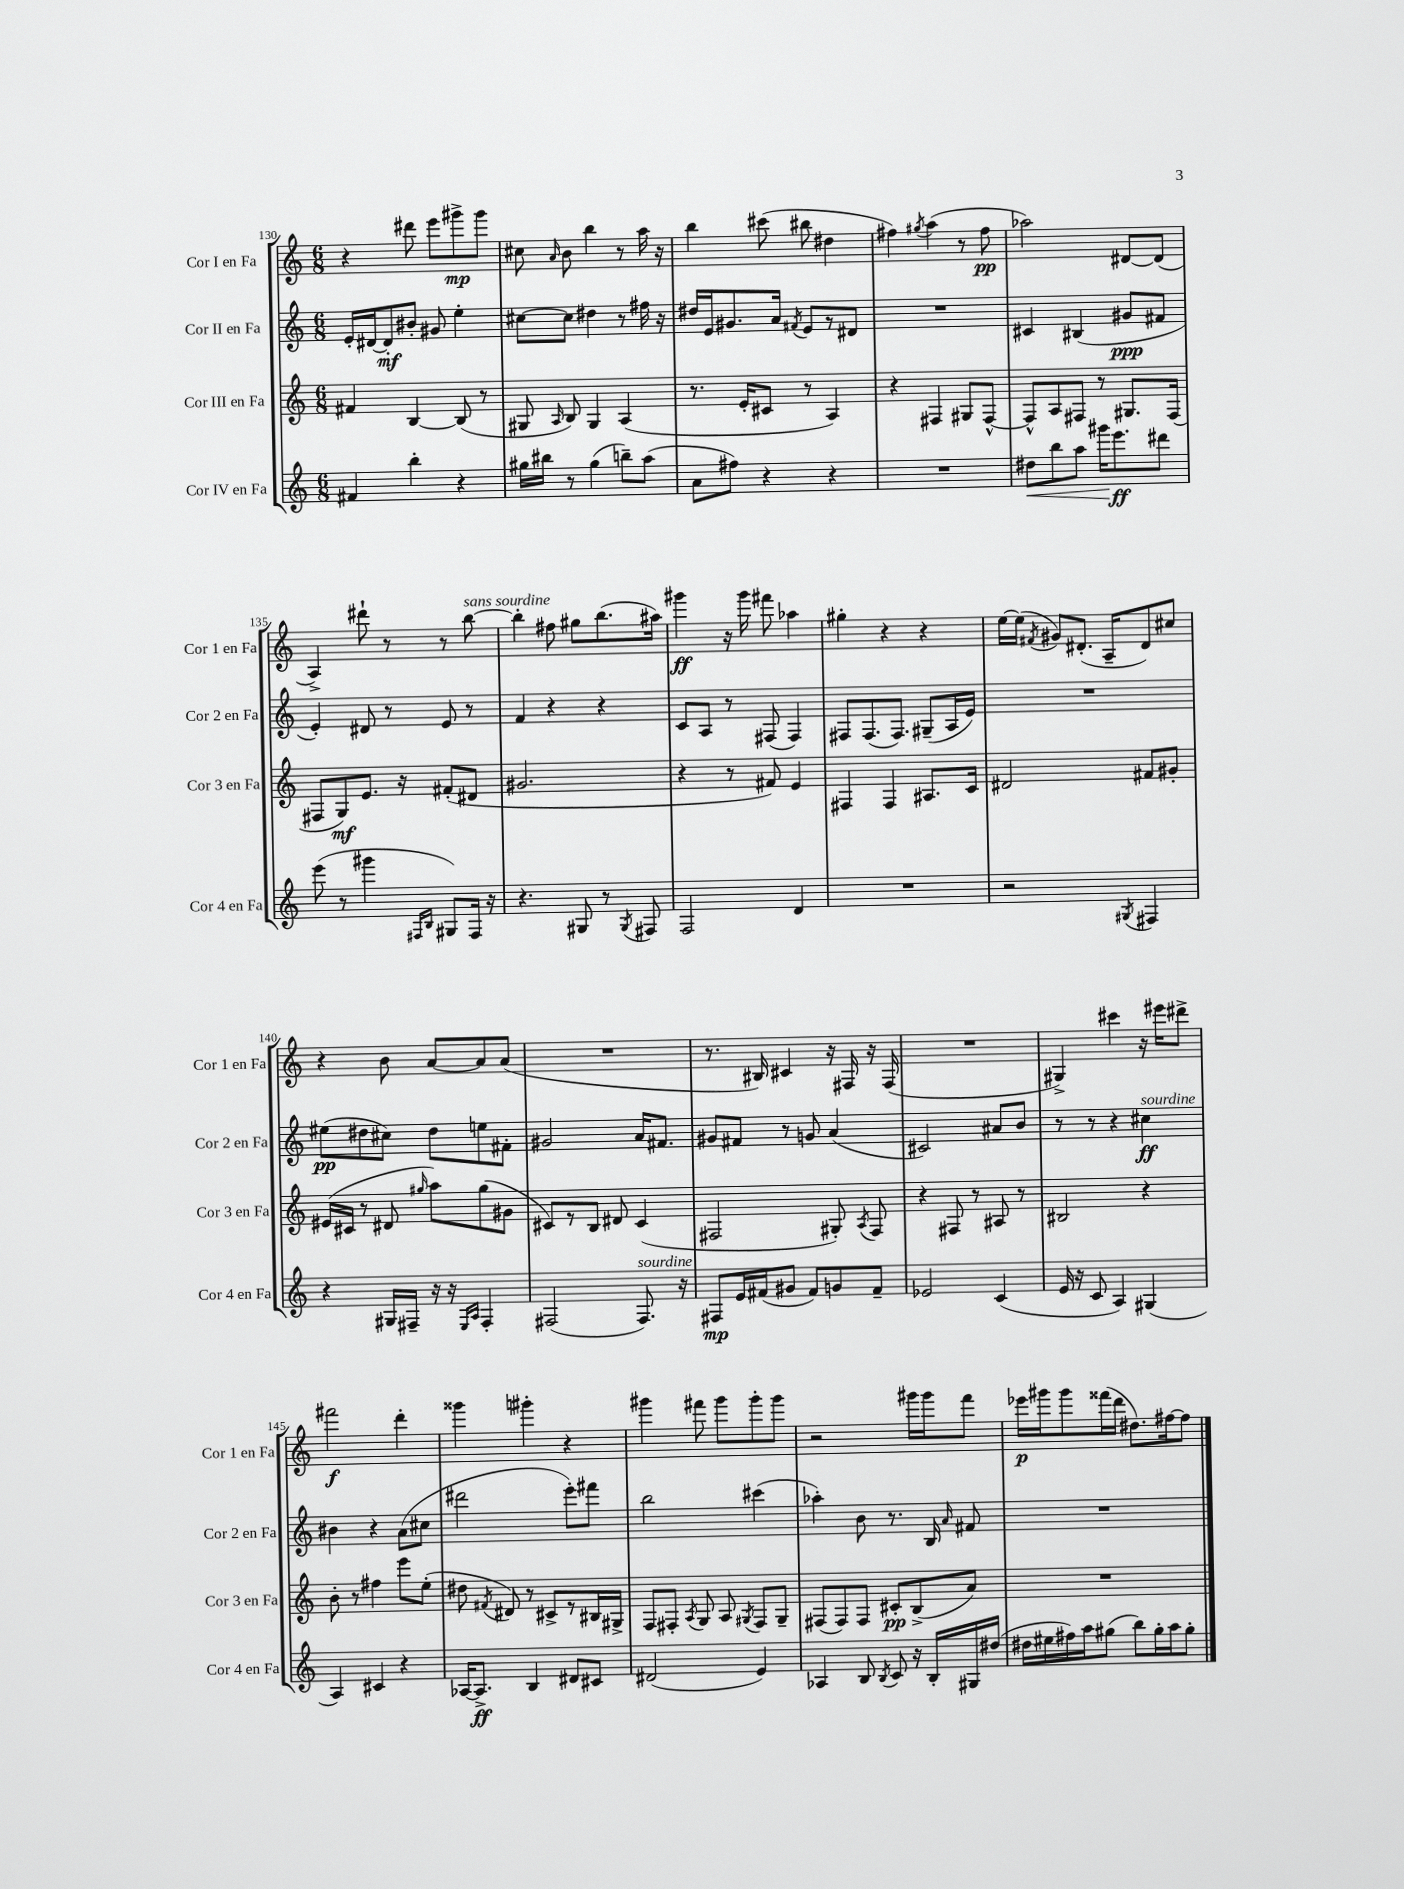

**kern	**kern	**kern	**kern
*staff4	*staff3	*staff2	*staff1
*clefG2	*clefG2	*clefG2	*clefG2
*k[]	*k[]	*k[]	*k[]
*M6/8	*M6/8	*M6/8	*M6/8
4f#	4f#	16e'	4r
.	.	[16d#	.
.	.	8d#']	.
4bb'	[4B	8b#'	8ddd#
.	.	8g#	8eee
4r	(8B]	4ee'	8ggg#^
.	8r	.	8ggg#
=	=	=	=
16gg#	8G#	[8cc#	8cc#
16bb#	.	.	.
.	16qqA	.	16qqa
8r	8B)	8cc#]	8b
(4gg#	4G#	4dd#	4bb
8bb~)	(4A	8r	8r
(8aa	.	16ff#	16aa
.	.	16r	16r
=	=	=	=
8a	8.r	16dd#	4bb
.	.	16e	.
8ff#)	.	8.g#	.
.	16e'	.	.
4r	8c#	.	(8ccc#
.	.	16a	.
.	.	8qf#	.
.	8r	8e	8bb#
4r	4A)	8r	4dd#
.	.	8d#	.
=	=	=	=
2.r	4r	2.r	4ff#)
.	.	.	8qgg#
.	4F#	.	(4aa
.	8G#	.	8r
.	[8F#^^	.	8ff#
=	=	=	=
8dd#	8F#^^]	4c#	2aa-)
8bb	8A	.	.
8aa	8F#	(4B#	.
16ggg#	8r	.	.
8.eee	.	.	.
.	8.G#	8g#	[8d#
8ddd#	.	8f#	(8d#]
.	(16F#	.	.
=	=	=	=
(8eee	8F#	4e')	4A^)
8r	8G)	.	.
4ggg#	8.e	8d#	8ddd#`
.	.	8r	8r
.	16r	.	.
16qqF#	.	.	.
16qqB	.	.	.
8G#)	(8f#'	8e	8r
16F#	8d#	8r	[8bb
16r	.	.	.
=	=	=	=
4.r	2.g#	4f	4bb']
.	.	4r	8ff#
8G#	.	.	8gg#
8r	.	4r	(8.bb
8qG#	.	.	.
8F#	.	.	.
.	.	.	16aa#)
=	=	=	=
2F	4r	8c	4ggg#
.	.	8A	.
.	8r	8r	16r
.	.	.	16ggg#
.	8f#)	(8F#	8fff#
4d	4e	4F#)	4aa-
=	=	=	=
2.r	4F#	8F#	4gg#'
.	.	(8.F#	.
.	4F#	.	4r
.	.	8.F#)	.
.	8.A#	(8G#~	4r
.	.	16A	.
.	16c	16e)	.
=	=	=	=
2r	2d#	2.r	[16ee
.	.	.	(16ee]
.	.	.	8qf#
.	.	.	8g#)
.	.	.	(8.d#'
.	.	.	16A~
8qG#	.	.	.
4F#	8f#	.	8d#)
.	8g#'	.	8cc#
=	=	=	=
4r	(16e#	(8ee#	4r
.	16c#	.	.
.	8r	8dd#	.
16G#	8d#	8cc#)	8b
16F#~	.	.	.
.	16qqgg#	.	.
16r	8aa)	8dd#	[8a
16r	.	.	.
16qqE	.	.	.
16qqA	.	.	.
4F#'	(8gg#	8ee	8a]
.	8g#	8f#'	(8a
=	=	=	=
(2F#	8c#)	2g#	2.r
.	8r	.	.
.	8B	.	.
.	8d#	.	.
8.F#)	(4c#	16a	.
.	.	8.f#	.
16r	.	.	.
=	=	=	=
8F#	2F#	8g#	8.r
16e	.	8f#	.
(16f#	.	.	16B#)
8g#	.	8r	4c#
8f#)	.	8g	.
8g	8G#')	(4a	16r
.	.	.	16F#
.	8qA	.	.
8f#~	8F#	.	16r
.	.	.	(16F#
=	=	=	=
2e-	4r	2c#)	2.r
.	8F#	.	.
.	8r	.	.
(4c	8A#	8a#	.
.	8r	8b	.
=	=	=	=
16e	2B#	8r	4G#^)
16r	.	.	.
8c	.	8r	.
4A)	.	4r	4ccc#
(4G#	4r	4cc#	16r
.	.	.	16eee#
.	.	.	8ddd#^
=	=	=	=
4A)	8b'	4b#	2fff#
.	8r	.	.
4c#	4ff#	4r	.
4r	8eee	(8a	4ddd'
.	(8ee'	8cc#	.
=	=	=	=
[16A-	8dd#	2ddd#	4ggg##
8.A-^]	.	.	.
.	8qf#	.	.
.	8d#)	.	.
4B	8r	.	4ggg#'
.	8c#^	.	.
8d#	8r	8eee')	4r
8c#	16B#	8fff#	.
.	16G#^	.	.
=	=	=	=
(2d#	8F	2bb	4ggg#
.	8F#'	.	.
.	8qA	.	.
.	8G	.	8fff#
.	8A	.	8ggg#
.	8qG#	.	.
4e)	8F#	(4ccc#	8ggg#'
.	8G#~	.	8ggg#
=	=	=	=
4A-	(8F#	4aa-')	2r
.	8F#)	.	.
8B	8F#	8b	.
8qB	.	.	.
8c	8c#'	8.r	.
16r	(8B^	.	16ggg#
16B'	.	16B	16ggg#
.	.	16qqa	.
16G#	8a)	8f#	8fff
(16dd#	.	.	.
=	=	=	=
16dd#	2.r	2.r	16eee-
16ee#	.	.	16ggg#
16ff#)	.	.	8ggg#
16aa	.	.	.
(8gg#	.	.	(16fff##
.	.	.	16ddd
8bb)	.	.	8.dd#)
16gg#'	.	.	.
16aa	.	.	[16ff#
8gg#'	.	.	8ff#]
==	==	==	==
*-	*-	*-	*-
